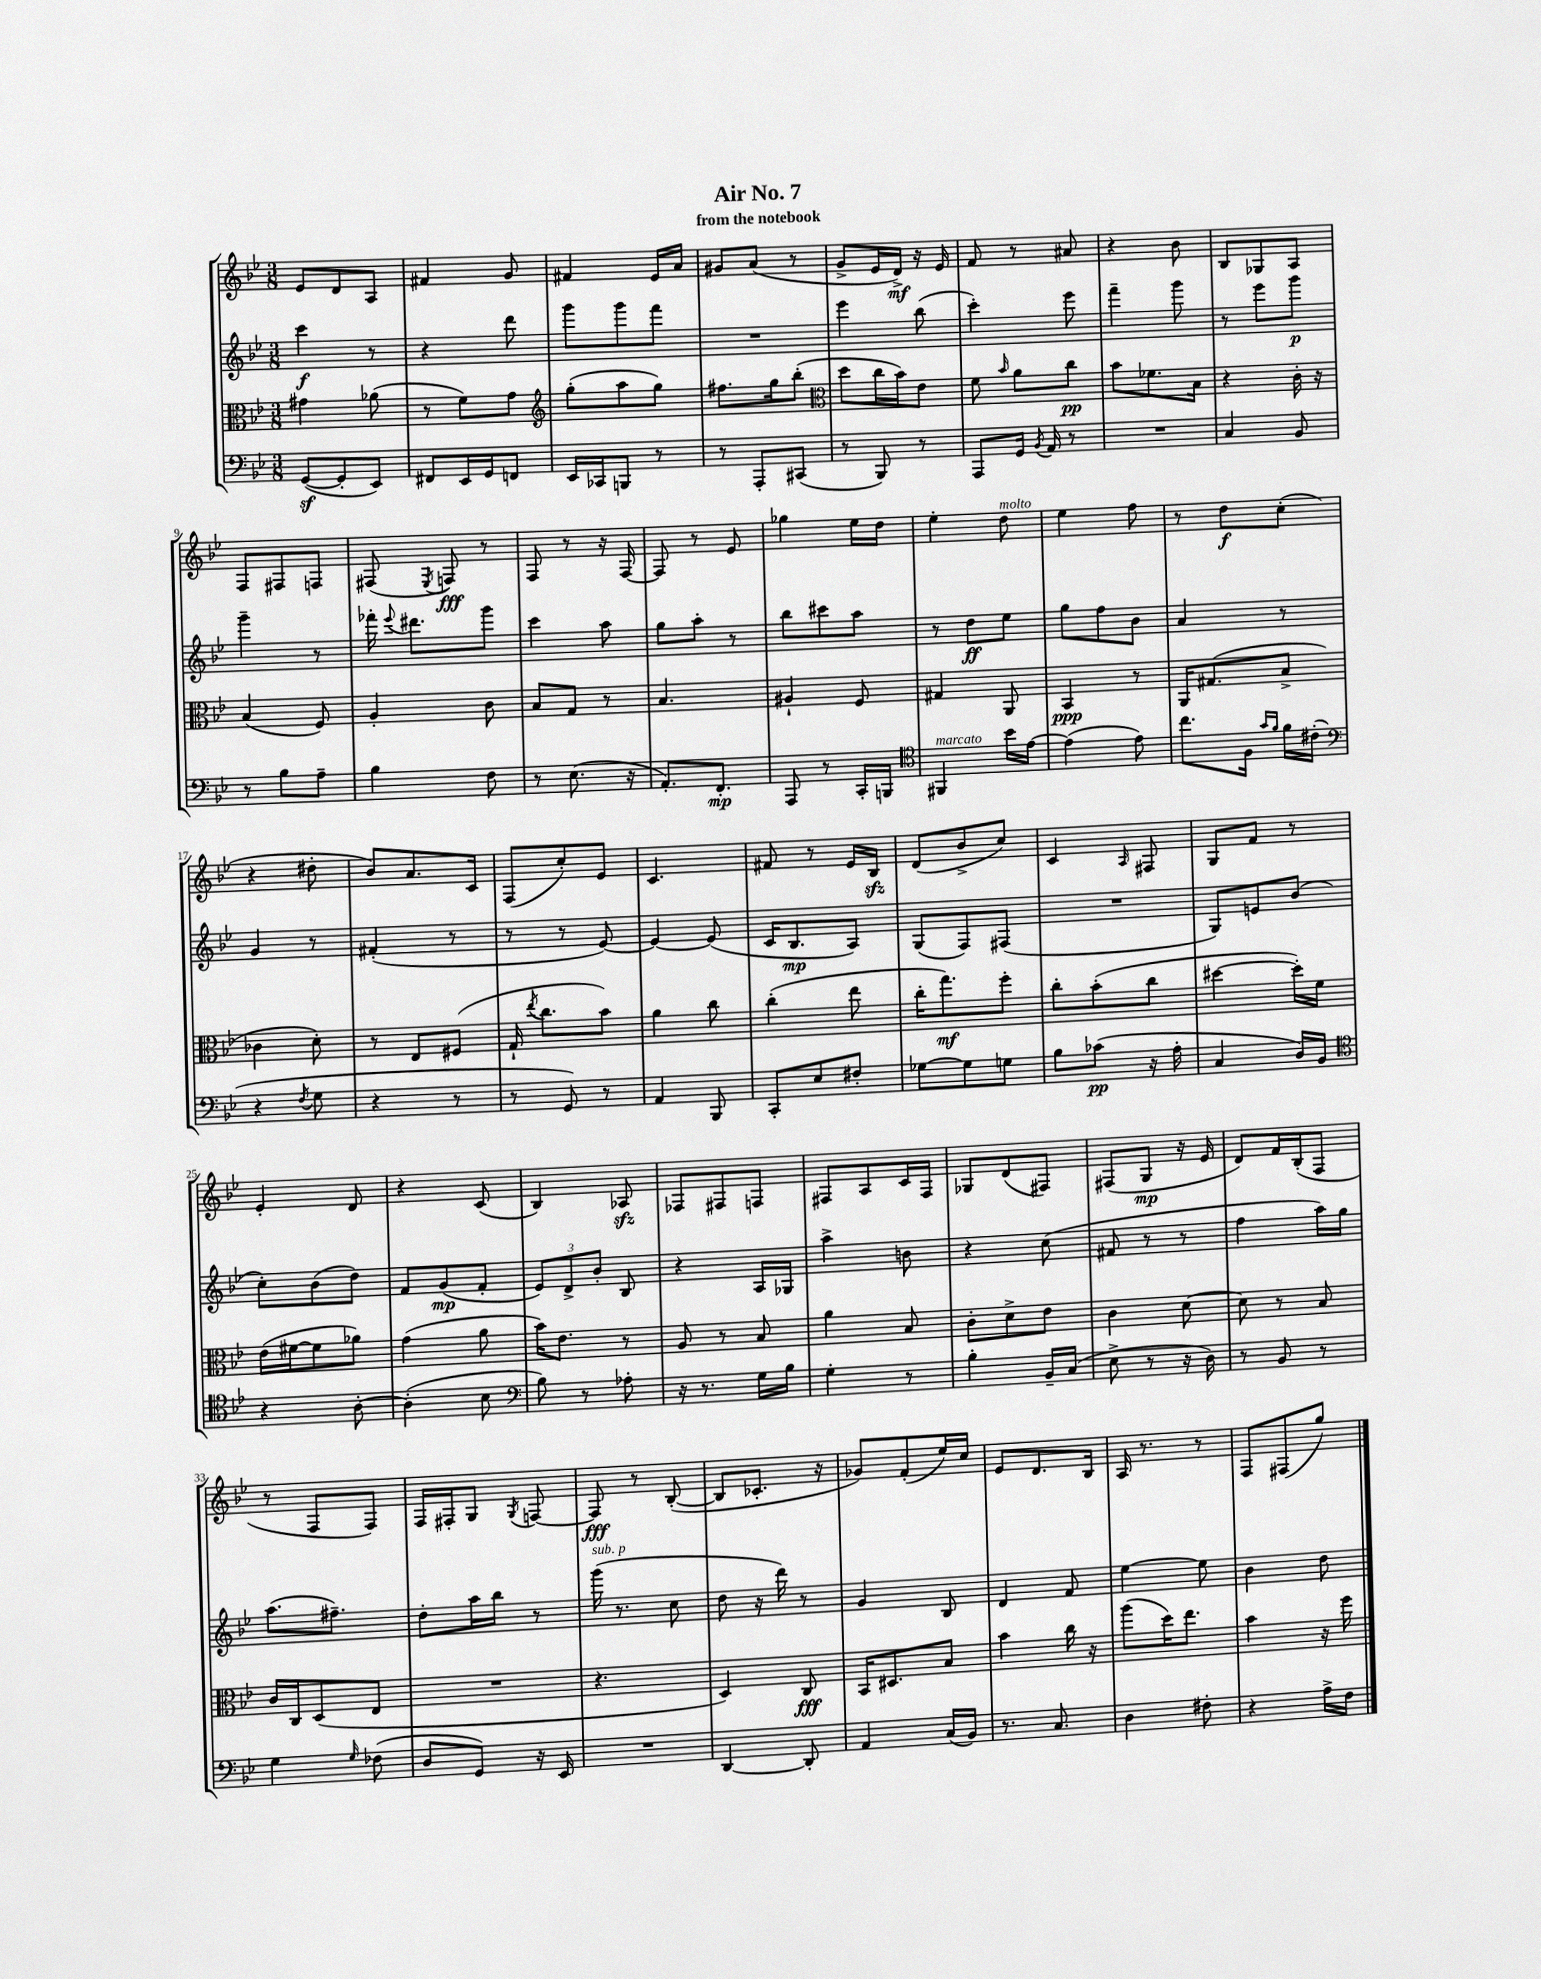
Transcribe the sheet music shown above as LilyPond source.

\header { title = "Air No. 7" subtitle = "from the notebook" }
<<
\new StaffGroup <<
\new Staff = "s0" {
    \clef treble \key bes \major \numericTimeSignature \time 3/8
    \autoBeamOff ees'8[ d'8 a8] |
    fis'4 g'8 |
    fis'4 ees'16[ a'16] |
    gis'8[ a'8]( r8 |
    g'8[-> ees'16 d'16]->\mf) r16 ees'16 |
    f'8 r8 ais'8 |
    r4 bes'8 |
    bes8[ ges8 a8] |
    f8[ fis8 f8] |
    fis8( \acciaccatura { ees8 } f8\fff) r8 |
    f8 r8 r16 f16~ |
    f8 r8 ees'8 |
    ges''4 ees''16[ d''16] |
    ees''4-. d''8^\markup { \italic "molto" } |
    ees''4 f''8 |
    r8 d''8[\f c''8]-.( |
    r4 dis''8-. |
    bes'8[) a'8. c'16] |
    f8[( c''8-.) ees'8] |
    c'4. |
    fis'8 r8 ees'16[ bes16]\sfz |
    d'8[( bes'8-> c''8]) |
    c'4 \grace { a16 } fis8 |
    g8[ f'8] r8 |
    ees'4-. d'8 |
    r4 c'8( |
    bes4) aes8\sfz |
    fes8[ fis8 f8] |
    fis8[ a8 c'16 fis16] |
    ges8[ d'8( fis8]) |
    fis8[( g8]\mp r16 ees'16 |
    d'8[) f'16 bes16-.( f8] |
    r8 f8[ f8]) |
    f16[ fis16-. g8] \acciaccatura { g8 } f8~ |
    f8\fff r8 bes8~-.( |
    bes8[ ces'8.]-. r16 |
    ges'8[) f'8-.( ees''16) c''16] |
    ees'8[ d'8. bes16] |
    a16 r8. r8 |
    f8[ fis8( g''8]) \bar "|." |
}
\new Staff = "s1" {
    \clef treble \key bes \major \numericTimeSignature \time 3/8
    \autoBeamOff c'''4\f r8 |
    r4 d'''8 |
    g'''8[ g'''8 f'''8] |
    R4. |
    ees'''4 bes''8( |
    c'''4-.) ees'''8 |
    f'''4-- g'''8 |
    r8 ees'''8[ g'''8]\p |
    g'''4-- r8 |
    fes'''16-. \appoggiatura { ees'''8 } dis'''8.[ g'''8] |
    c'''4 a''8 |
    g''8[ a''8]-. r8 |
    bes''8[ cis'''8 a''8] |
    r8 d''8[\ff ees''8] |
    g''8[ f''8 bes'8] |
    a'4 r8 |
    g'4 r8 |
    fis'4-.( r8 |
    r8 r8 ees'8~) |
    ees'4~ ees'8( |
    c'16[ bes8.\mp a8]) |
    g8[( f8) fis8]( |
    R4. |
    g8[) e'8 bes'8]( |
    c''8[-.) bes'8( d''8]) |
    f'8[ g'8\mp( f'8]-. |
    \tuplet 3/2 { ees'8[) d'8-> bes'8]-. } bes8 |
    r4 a16[ ges16] |
    a''4-> b'8 |
    r4 c''8( |
    fis'8 r8 r8 |
    f''4 a''16[) g''16] |
    a''8.[( fis''8.]--) |
    d''8[-. a''16 bes''16] r8 |
    g'''16^\markup { \italic "sub. p" }( r8. c''8 |
    d''8 r16 d'''16) r8 |
    g'4 bes8 |
    d'4 f'8 |
    ees''4~ ees''8 |
    bes'4 d''8 \bar "|." |
}
\new Staff = "s2" {
    \clef alto \key bes \major \numericTimeSignature \time 3/8
    \autoBeamOff gis'4 aes'8( |
    r8 f'8[) g'8] |
    \clef treble g''8[-.( a''8 g''8]) |
    fis''8.[ g''16 bes''8]-.( |
    \clef alto d''8[ c''16 bes'16) ees'8] |
    f'8 \grace { bes'16 } a'8[ c''8]\pp |
    bes'8[ fes'8. bes16] |
    r4 c'16-. r16 |
    bes4( f8) |
    a4-. c'8 |
    bes8[ g8] r8 |
    bes4. |
    ais4-! f8 |
    gis4 a,8 |
    bes,4\ppp r8 |
    a,16[ gis8.( bes8]-> |
    ces'4 d'8-.) |
    r8 ees8[ fis8]( |
    g16-! \acciaccatura { ees''8 } c''8.[ bes'8]) |
    a'4 c''8 |
    c''4-.( ees''8 |
    c''16[-. g''8.\mf) f''8]-. |
    c''8[-. bes'8-.( c''8] |
    dis''4~ dis''16[-.) f'16] |
    ees'16[( fis'16~ fis'8 aes'8]) |
    g'4( a'8 |
    bes'16[) ees'8.] r8 |
    a8 r8 bes8 |
    a'4 bes8 |
    c'8[-. d'8-> ees'8] |
    c'4 d'8~ |
    d'8 r8 bes8 |
    c'16[ c16 d8( ees8] |
    R4. |
    r4. |
    d4) c8\fff |
    bes,16[ dis8. bes8] |
    bes'4 c''16 r16 |
    a''8[( d''16) ees''8.] |
    bes'4 r16 f''16 \bar "|." |
}
\new Staff = "s3" {
    \clef bass \key bes \major \numericTimeSignature \time 3/8
    \autoBeamOff g,8[~\sf( g,8-. ees,8]) |
    fis,8[ ees,16 g,16 f,8] |
    ees,16[ ces,16 b,,8] r8 |
    r8 a,,8[-. cis,8]( |
    r8 bes,,8) r8 |
    a,,8[ g,16] \acciaccatura { bes,8 } a,16 r8 |
    R4. |
    c4 bes,8 |
    r8 bes8[ a8]-- |
    bes4 f8 |
    r8 ees8.( r16 |
    a,8.[-.) f,8.]-.\mp |
    a,,8 r8 c,16[-. b,,16] |
    \clef tenor fis,4^\markup { \italic "marcato" } bes'16[ ees'16]~ |
    ees'4( ees'8) |
    c''8.[ f16] \grace { g'16[ f'16] } f'16[ cis'16]-.( |
    \clef bass r4 \acciaccatura { f8 } g8 |
    r4 r8 |
    r8 g,8) r8 |
    a,4 bes,,8 |
    c,8[-. ees8 fis8]-. |
    ges8[~ ges8 g8] |
    bes8[ ces'8]\pp( r16 a16-. |
    c4 d16[) bes,16] |
    \clef tenor r4 a8~-. |
    a4-.( bes8 |
    \clef bass bes8) r8 aes8-. |
    r16 r8. g16[ bes16] |
    g4-. r8 |
    bes4-. bes,16[-- c16]( |
    ees8-> r8 r16 d16) |
    r8 bes,8 r8 |
    g4 \grace { g16 } fes8( |
    d8[ g,8]) r16 ees,16 |
    R4. |
    d,4~ d,8-. |
    a,4 c16[( bes,16]) |
    r8. c8. |
    d4 fis8-. |
    r4 a16[-> f16] \bar "|." |
}
>>
>>
